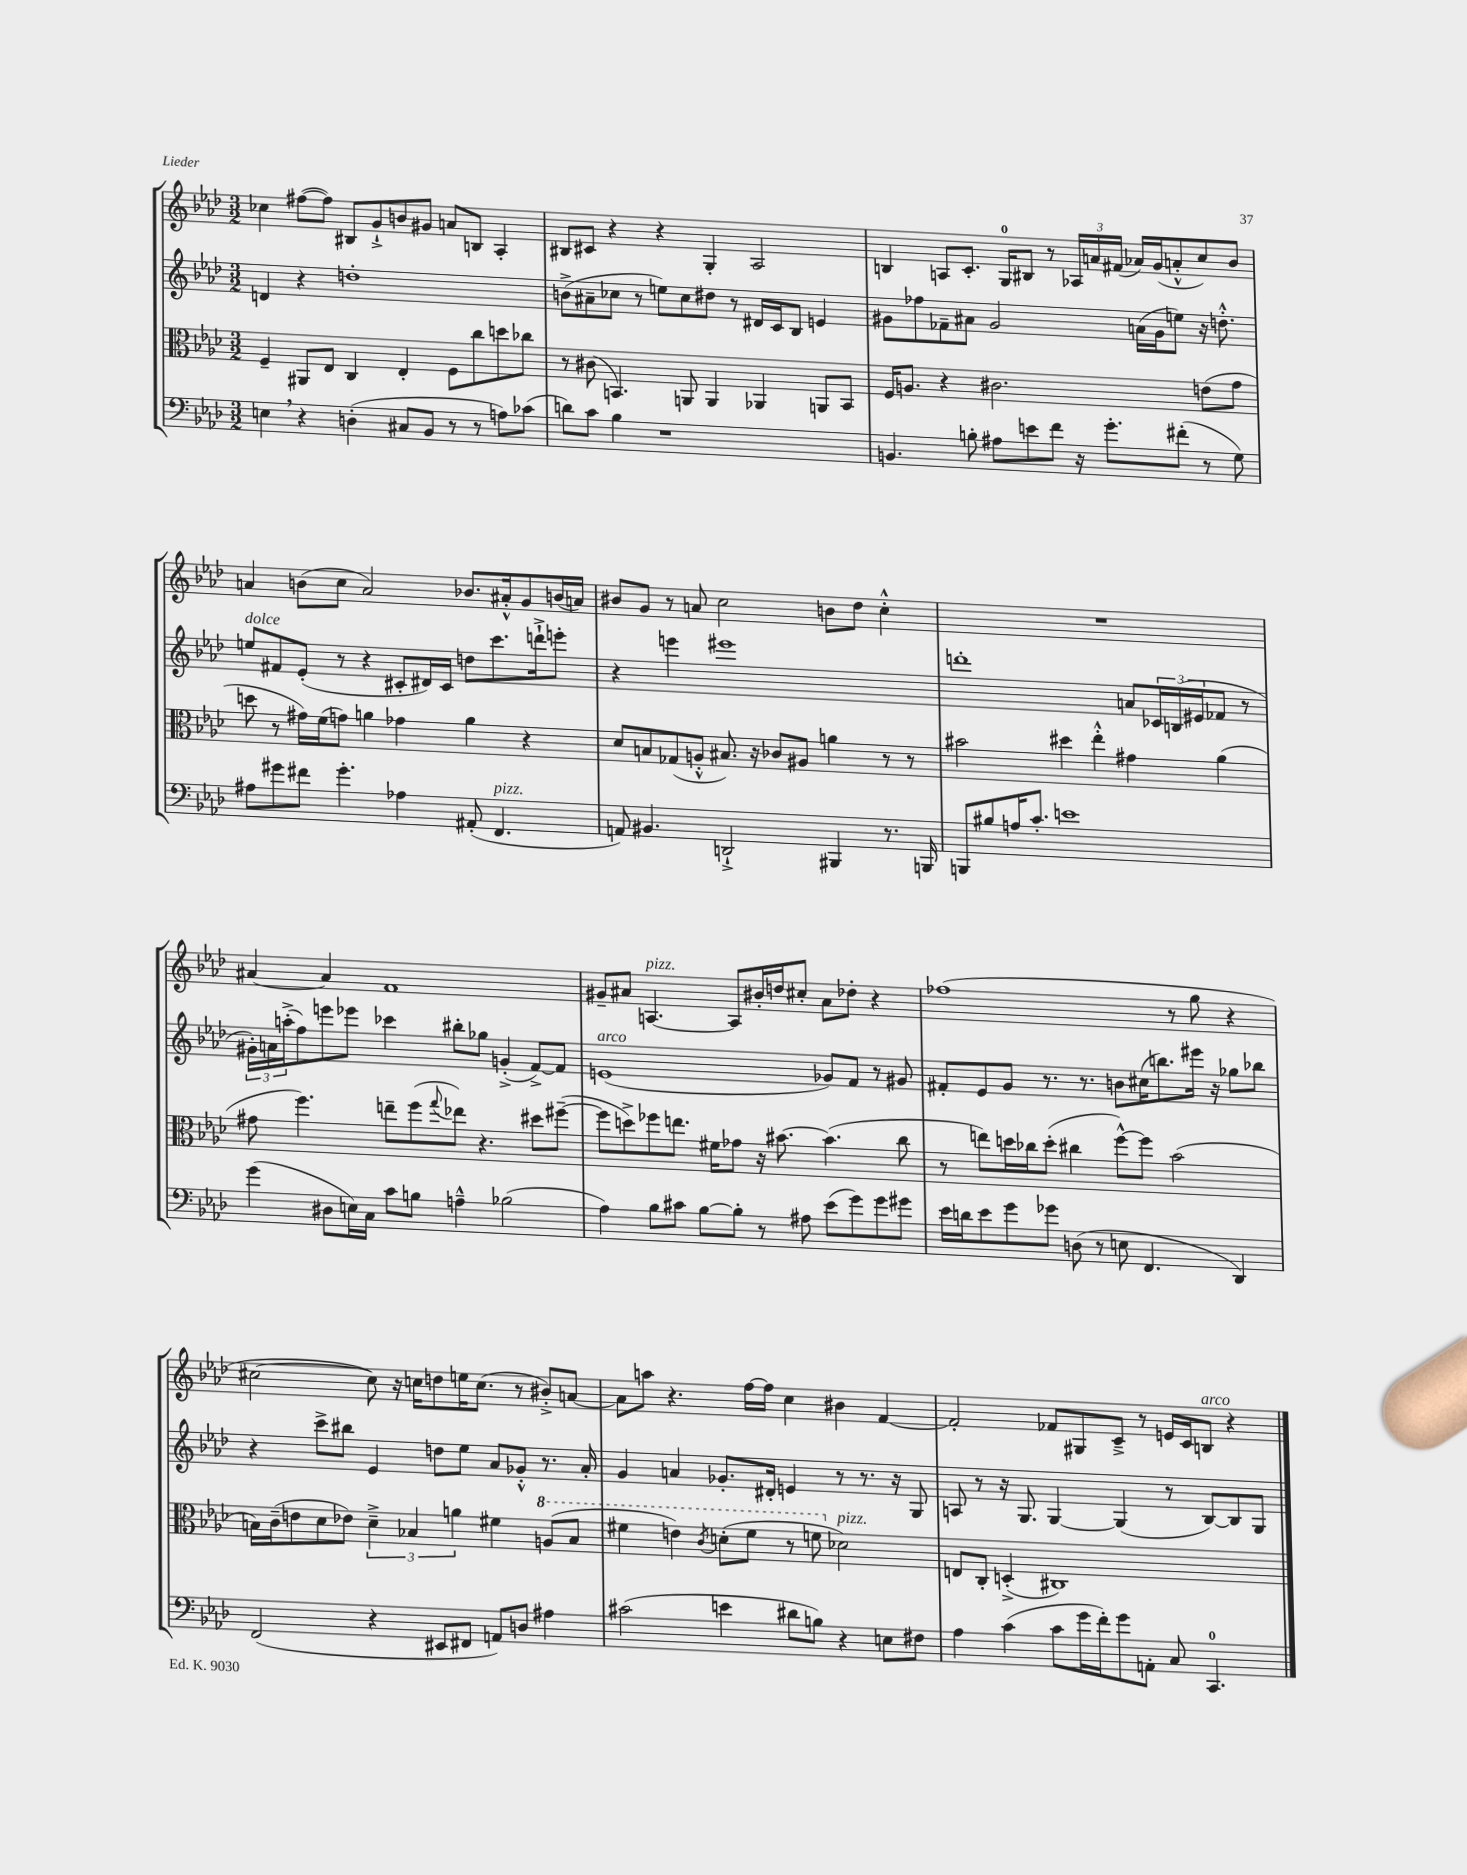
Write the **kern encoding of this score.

**kern	**kern	**kern	**kern
*staff4	*staff3	*staff2	*staff1
*clefF4	*clefC3	*clefG2	*clefG2
*k[b-e-a-d-]	*k[b-e-a-d-]	*k[b-e-a-d-]	*k[b-e-a-d-]
*M3/2	*M3/2	*M3/2	*M3/2
4E\	4F~/	4d/	4cc-\
4r	8AA#/L	4r	([8ff#\L
.	8E-/J	.	8ff#\]J)
(4D'\	4C/	1dd'	8B#/L
.	.	.	8g`^/
8C#/L	4E-'/	.	8b/
8BB-/J	.	.	8g#/J
8r	8F\L	.	8a/L
8r	8cc\	.	8B/J
8A\L)	8dd\	.	4A-'/
(8c-\J	8cc-\J	.	.
=	=	=	=
8d\L)	8r	(8b^\L	8B#/L
8c\J	(8c#\	8a#~\	8c#/J
4B-\	4.BB/)	8cc-\J	4r
.	.	8r	.
1r	.	8ee\L)	4r
.	8AA/	8cc-\	.
.	4AA/	8dd#\J	4G'/
.	.	8r	.
.	4AA-/	16d#/LL	2A-/
.	.	16c/J	.
.	.	8B-/J	.
.	8AA/L	4e/	.
.	8BB/J	.	.
=	=	=	=
4.BB/	16F/LK	8g#\L	4B/
.	8.A/J	.	.
.	.	8ff-\	.
.	4r	8f-~\	8A/L
8B'\	.	8a#\J	8.c'/J
8A#\L	2.c#\	2g#/	.
.	.	.	16G/LK
8e\	.	.	8B#/J
8f\J	.	.	8r
16r	.	.	24A-/LL
.	.	.	24a/
8.g'\L	.	.	.
.	.	.	(24f#/JJ
.	.	(16a\LL	16a-/LL)
.	.	16g#\J	(16g/J
(8f#'\J	.	8ee\J)	8a'^^/
8r	(8e\L	16r	8cc/)
.	.	8.dd'^^\	.
8G\)	8g\J	.	8b-/J
=	=	=	=
8A#\L	8dd\	8ee/L	4a/
8g#\	8r	8f#/	.
8f#\J	16g#\LL)	(8e-'/J	(8b\L
.	(16f\J	.	.
4.g#'\	8g\J)	8r	8cc\J
.	4a\	4r	2a/)
4A-\	4g-\	8c#'/L	.
.	.	16d#/L)	.
.	.	16c#/JJ	.
(8AA#'/	4a\	8dd\L	8.b-/L
4.FF/	.	8.ccc\	.
.	.	.	16a#'^^/k
.	4r	.	8g/
.	.	16ddd`^\k	.
.	.	8eee'\J	(16b/L
.	.	.	16a/JJ)
=	=	=	=
8AA/)	8d-/L	4r	8b#/L
4.BB#/	8B/	.	8g/J
.	(8G-/	4eee\	8r
.	8A'^^/J	.	8a/
2DD`^/	8.B#/)	1eee#	2cc\
.	16r	.	.
.	8c-/L	.	.
.	8A#/J	.	.
4BBB#/	4a\	.	8b\L
.	.	.	8dd-\J
8.r	8r	.	4cc'^^\
.	8r	.	.
16BBB/	.	.	.
=	=	=	=
8BBB/L	2b#\	1ddd'	1.r
8B#/	.	.	.
16A/K	.	.	.
8.c'/J	.	.	.
1e	4dd#\	.	.
.	4ee-'^^\	.	.
.	4g#\	8a/L	.
.	.	24c-/L	.
.	.	(24B/	.
.	.	24e#/J	.
.	(4a-\	8f-/J	.
.	.	8r	.
=	=	=	=
(4g\	8g#\	24g#'\LL)	[4a#/
.	.	24a\	.
.	.	(24aa'^\J	.
.	4.ff\)	8ff\)	.
8D#\L	.	8eee\	4a#/]
16E\L)	.	8eee-\J	.
16C\JJ	.	.	.
8c\L	8ee~\L	4ccc-\	1f
8B\J	(8ff\	.	.
.	8qqgg/	.	.
4A~^^\	8ee-\J)	8bb#'\L	.
.	4.r	8gg-\J	.
(2B-\	.	(4g'^/	.
.	8dd#\L	[8f^/L)	.
.	([8ff#~\J	8f/]J	.
=	=	=	=
4A-\)	8ff#\]L	(1e	8g#~/L
.	8dd^\)	.	8a#/J
8B-\L	8ff-\	.	[4.A/
8c#\J	8.ee\J	.	.
[8B-\L	.	.	.
.	16f#\LK	.	.
8B-'\]J	8g-\J	.	8A/]L
8r	16r	.	16b#'/L
.	[8.b#\	.	16dd/J
8A#\	.	.	8cc#'/J
(8e-\L	(4.b#\]	8g-/L)	8a#\L
8g\)	.	8f/J	8dd-'\J
8g\	.	8r	4r
8g#\J	8cc\	8g#/	.
=	=	=	=
16e-\LL	8r	8f#'/L	(1ff-
16d\J	.	.	.
8e-\	8ee\L)	8e-/	.
8g\	16dd\L	8g/J	.
.	16cc-\J	.	.
8g-\J	(8dd'\J	8.r	.
(8D\	4cc#\	.	.
.	.	8.r	.
8r	.	.	.
8E\	[8ff^^\L)	8b\L	.
4.FF/	8ff\]J	(16cc#\K	.
.	.	8.bb\)	.
.	(2b-\	.	8r
.	.	16eee#\Jk	8gg\
.	.	16r	.
4DD-/)	.	8gg-\L	4r
.	.	8bb-\J	.
=	=	=	=
(2FF/	16B\LL)	4r	[2cc#\
.	(16c~\J	.	.
.	8e\	.	.
.	8d-\	8ccc^\L	.
.	8e-\J)	8bb#\J	.
4r	6d-~^\	4e-/	8cc#\])
.	.	.	16r
.	6B-/	.	.
.	.	.	16cc\LK
8EE#/L	.	8dd\L	8dd\
.	6a\	.	.
8FF#/J	.	8ee-\J	16ee\K
.	.	.	(8.cc\J
8AA/L)	4f#\	8a-/L	.
8D/J	.	8g-'^^/J	8r
4A#\	(8a/L	8.r	8b#'^/L)
.	8b-/J	.	[8a/J
.	.	16a-'/	.
=	=	=	=
(2c#\	4ff#\	4g/	8a\]L
.	.	.	8aa\J
.	4ee\)	4a/	4.r
.	8qcc/	.	.
4e\	(8dd'\L	8.g-'/L	.
.	8ff#\J	.	[16ff\LL
.	.	16d#'/Jk	16ff\]JJ
8d#\L	8r	4e/	4cc\
8B\J)	8ff\	.	.
4r	2d-\)	8r	4b#\
.	.	8.r	.
8E\L	.	.	[4f/
.	.	16r	.
8F#\J	.	8G/	.
=	=	=	=
4A-\	8E/L	8A/	2f'/]
.	8C'/J	8r	.
(4c\	(4D'^/	16r	.
.	.	8.G/	.
8c\L	1C#)	[4G/	8f-/L
16g\L	.	.	8G#/
16f'\J)	.	.	.
8g\	.	(4G/]	8c~^/J
8AA'\J	.	.	8r
8C/	.	8r	16e/LL
.	.	.	16c/J
4.CC/	.	[8B-/L)	8B/J
.	.	8B-/]	4r
.	.	8G/J	.
==	==	==	==
*-	*-	*-	*-
